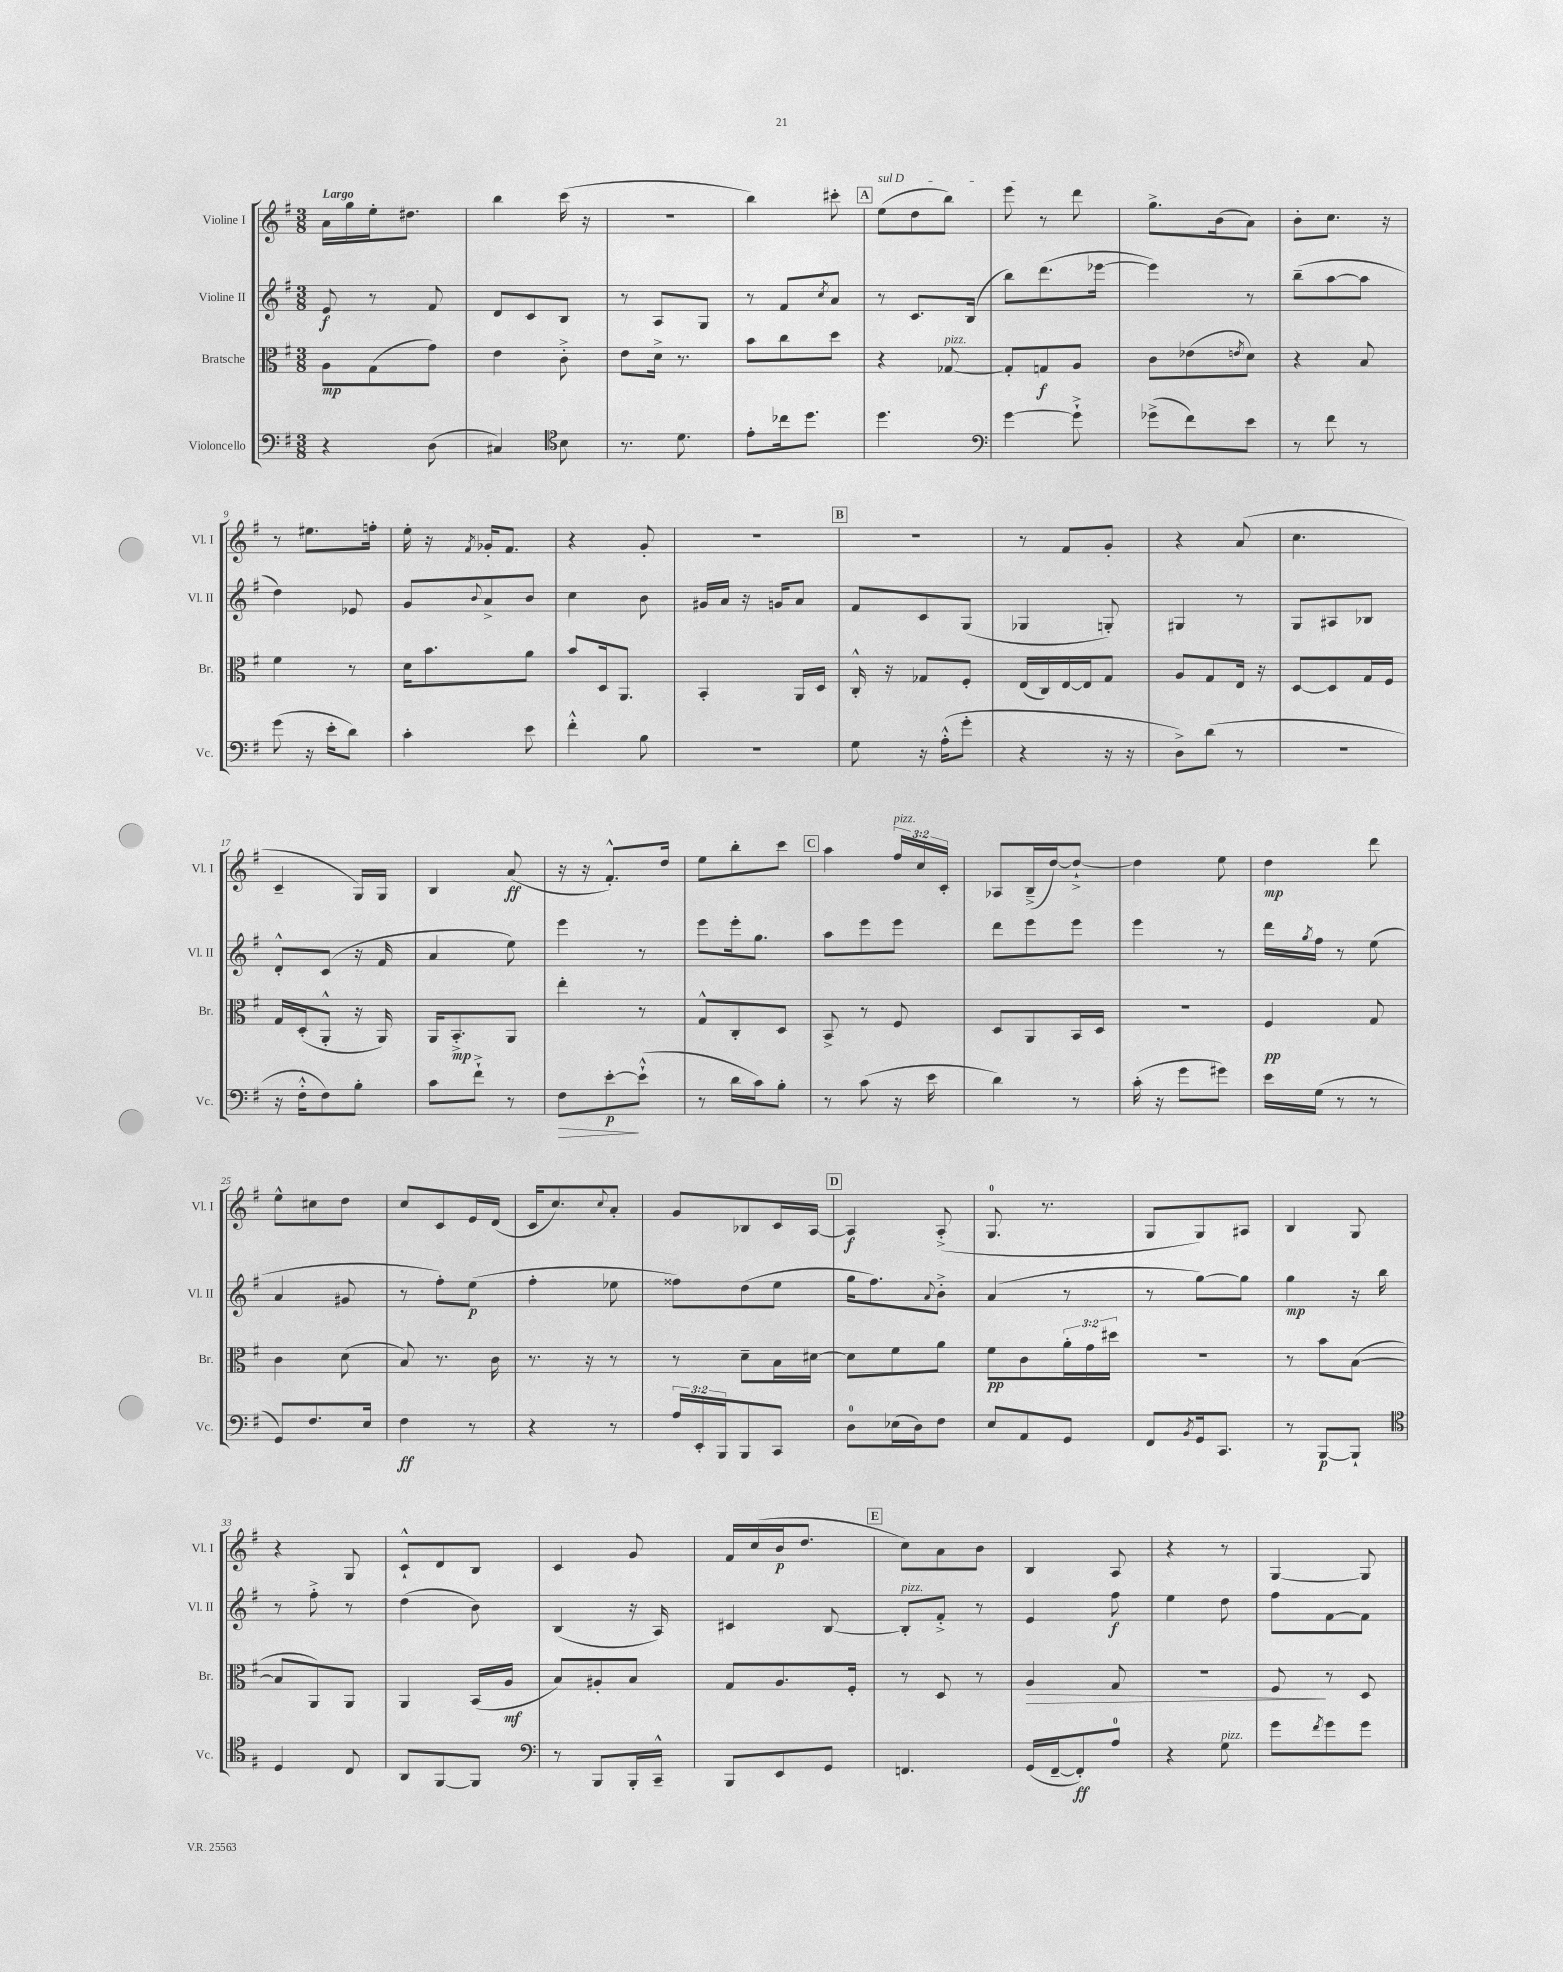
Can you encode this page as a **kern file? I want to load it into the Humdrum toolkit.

**kern	**kern	**kern	**kern
*staff4	*staff3	*staff2	*staff1
*clefF4	*clefC3	*clefG2	*clefG2
*k[f#]	*k[f#]	*k[f#]	*k[f#]
*M3/8	*M3/8	*M3/8	*M3/8
4r	8A	8e	16a
.	.	.	16gg
.	(8G	8r	16ee'
.	.	.	8.dd#
(8D	8g)	8f#	.
=	=	=	=
4C#)	4e	8d	4bb
.	.	8c	.
*clefC4	*	*	*
8B	8c'^	8B	(16ccc
.	.	.	16r
=	=	=	=
8.r	8e	8r	4.r
.	16d^	8A	.
8.d	8.r	.	.
.	.	8G	.
=	=	=	=
8e'	8b	8r	4bb)
16cc-	8cc	8f#	.
8.dd	.	.	.
.	.	8qcc	.
.	8dd	8a	8ccc#'
=	=	=	=
4.dd	4r	8r	(8ee
.	.	8.c	8dd
.	[8G-	.	8bb)
.	.	(16B	.
=	=	=	=
*clefF4	*	*	*
[4g	8G-']	8bb)	8eee
.	8G	(8.ddd	8r
8g`^]	8A	.	8ddd
.	.	[16eee-	.
=	=	=	=
(8g-^	8c	4eee-])	8.gg^
8f#)	(8e-	.	.
.	.	.	(16b
.	8qe	.	.
8e	8d)	8r	8a)
=	=	=	=
8r	4r	(8bb~	8b'
8f#	.	[8aa	8.cc
8r	8B	8aa]	.
.	.	.	16r
=	=	=	=
(8g	4f#	4dd)	8r
16r	.	.	8.ee#
16e'	.	.	.
8d)	8r	8e-	.
.	.	.	16ff'
=	=	=	=
4c'	16d	8g	16ee'
.	8.b	.	16r
.	.	8qqb	8qf#
.	.	8a^	16g-'
.	.	.	8.f#
8e	8a	8b	.
=	=	=	=
4f#'^^	8b	4cc	4r
.	16D	.	.
.	8.AA	.	.
8B	.	8b	8g'
=	=	=	=
4.r	4BB'	16g#	4.r
.	.	16a	.
.	.	16r	.
.	.	16g	.
.	16AA	8a	.
.	16D	.	.
=	=	=	=
8G	16C'^^	8f#	4.r
.	16r	.	.
16r	8G-	8c	.
(16A'^^	.	.	.
8g'	8F#'	(8G	.
=	=	=	=
4r	(16E	4G-	8r
.	16C)	.	.
.	[16E	.	8f#
.	16E]	.	.
16r	8G	8G')	8g'
16r	.	.	.
=	=	=	=
8D^)	8A	4G#	4r
(8d	8G	.	.
8r	16E	8r	(8a
.	16r	.	.
=	=	=	=
4.r	[8D	8G	4.cc
.	8D]	8A#	.
.	16G	8B-	.
.	16F#	.	.
=	=	=	=
16r	16G	8d'^^	4c~
16F#'^^	(16D'	.	.
8F#)	8AA'^^	(8c	.
8B'	16r	16r	16G)
.	16AA)	16f#	16G
=	=	=	=
8c	16AA	4a	4B
.	8.BB'^	.	.
8f#`^	.	.	.
8r	8AA	8ee)	(8a
=	=	=	=
8F#	4ee'	4eee	16r
.	.	.	16r
[8e'	.	.	8.f#'^^)
(8e`^^]	8r	8r	.
.	.	.	16dd
=	=	=	=
8r	8G^^	8eee	8ee
16d	8C'	16eee'	8bb'
16c)	.	8.gg	.
8B'	8D	.	8ccc
=	=	=	=
8r	8BB^	8aa	4aa
(8c	8r	8eee	.
16r	8F#	8eee	24ff#
.	.	.	24cc
16e	.	.	.
.	.	.	24c'
=	=	=	=
4d)	8D	8ddd	8A-
.	8AA	8eee	(16B~^
.	.	.	[16dd)
8r	16BB	8eee	8dd`^_
.	16D	.	.
=	=	=	=
(16c'	4.r	4eee	4dd]
16r	.	.	.
8g	.	.	.
8g#)	.	8r	8ee
=	=	=	=
16e	4F#	16ddd	4dd
.	.	8qgg	.
(16G	.	16ff#	.
8r	.	8r	.
8r	8G	(8ee	8ddd
=	=	=	=
8GG)	4c	4a	8ee^^
8.F#	.	.	8cc#
.	(8d	8g#	8dd
16E	.	.	.
=	=	=	=
4F#	8B)	8r	8cc
.	8.r	8ff#')	8c
8r	.	(8ee	16e
.	16c	.	(16d
=	=	=	=
4r	8.r	4ff#'	16c
.	.	.	8.cc)
.	16r	.	.
.	.	.	8qqcc
8r	8r	8ee-	8a'
=	=	=	=
24A	8r	8ff##)	8g
24EE'	.	.	.
24BBB	.	.	.
8BBB	8d~	(8dd	8B-
8CC	16B	8ee	16c
.	[16d#	.	[16A
=	=	=	=
8D	8d#]	16gg	4A]
.	.	8.ff#)	.
(16E-	8f#	.	.
16D)	.	.	.
.	.	8qqa	.
8F#	8a	8b'^	(8A'^
=	=	=	=
8E	8f#	(4a	8.G
8AA	8c	.	.
.	.	.	8.r
8GG	24a'	8r	.
.	24g	.	.
.	24dd#	.	.
=	=	=	=
8FF#	4.r	8r	8G
8qBB	.	.	.
16GG	.	[8gg)	8G)
8.CC	.	.	.
.	.	8gg]	8A#
=	=	=	=
8r	8r	4gg	4B
[8BBB	8b	.	.
8BBB`]	([8B	16r	8G
.	.	16bb	.
=	=	=	=
*clefC4	*	*	*
4D	8B]	8r	4r
.	8AA)	8ff#'^	.
8C	8AA	8r	8G
=	=	=	=
8AA	4AA	(4dd	8c`^^
[8FF#	.	.	8d
8FF#]	(16BB	8b)	8B
.	16A	.	.
=	=	=	=
*clefF4	*	*	*
8r	8B)	(4B	4c
8BBB	8A#'	.	.
16BBB'	8B	16r	8g
16CC~^^	.	16A)	.
=	=	=	=
8BBB	8G	4c#	16f#
.	.	.	(16cc
8EE	8.A	.	16b
.	.	.	8.dd
8GG	.	[8B	.
.	16F#'	.	.
=	=	=	=
4.FF	8r	8B']	8cc)
.	8D	8f#'^	8a
.	8r	8r	8b
=	=	=	=
(16GG	4A	4e	4B
[16FF#~	.	.	.
8FF#'])	.	.	.
8A	8G	8ff#	8A
=	=	=	=
4r	4.r	4ee	4r
8G	.	8dd	8r
=	=	=	=
8g	8F#	8ff#	[4G
8qf#	.	.	.
8g	8r	[8f#	.
8g	8D	8f#]	8G]
==	==	==	==
*-	*-	*-	*-
